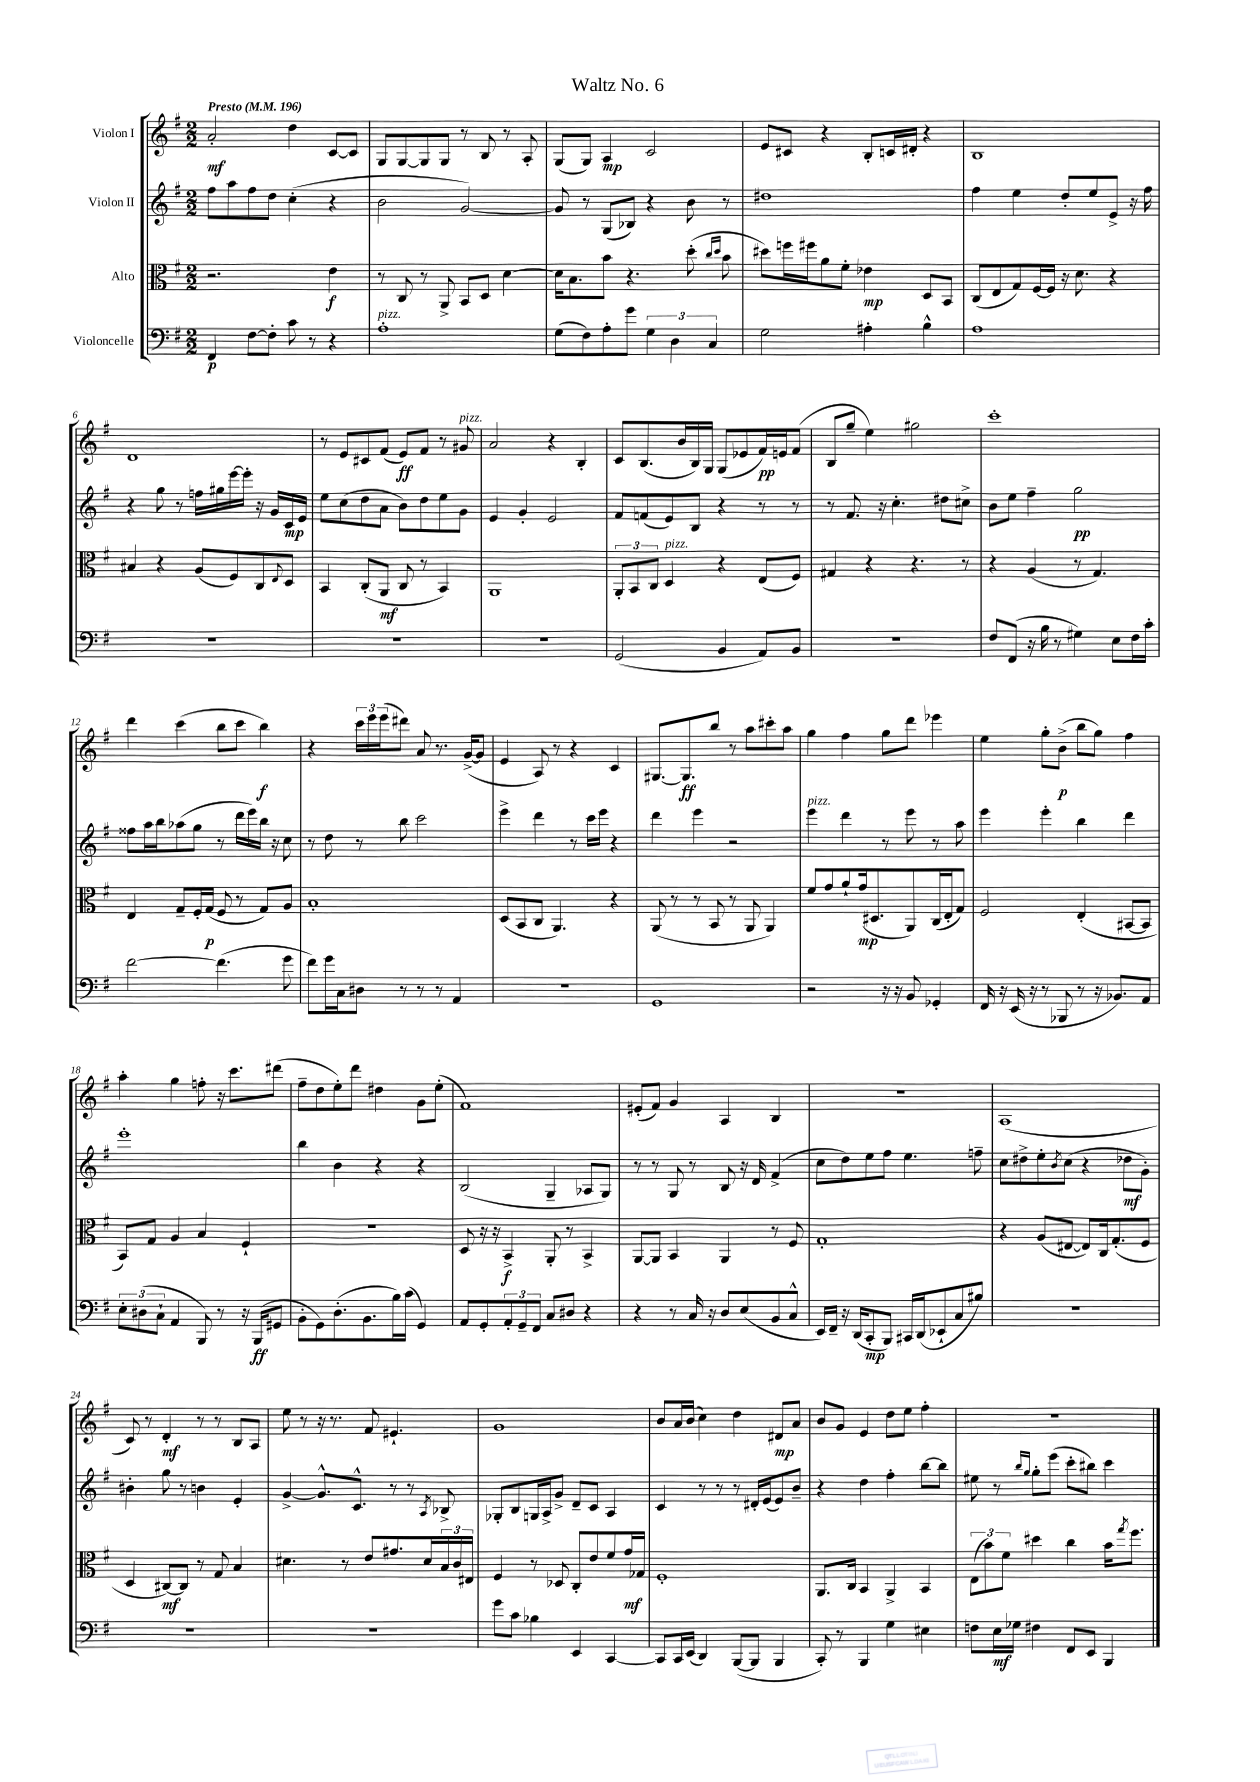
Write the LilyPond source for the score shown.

\header { title = "Waltz No. 6" }
<<
\new StaffGroup <<
\new Staff = "s0" \with { instrumentName = "Violon I" } {
    \clef treble \key g \major \numericTimeSignature \time 2/2 \tempo "Presto" 4 = 196
    a'2-.\mf d''4 c'8~ c'8 |
    g8 g8~ g8 g8 r8 b8 r8 a8-. |
    g8( g8) a4\mp c'2 |
    e'8 cis'8 r4 b8-. c'16 dis'16-. r4 |
    b1 |
    d'1 |
    r8 e'8 cis'8 fis'8( e'8\ff) fis'8 r8 gis'8^\markup { \italic "pizz." } |
    a'2 r4 b4-. |
    c'8 b8.( b'16 b16) g16 g8( ees'8 fis'16\pp) e'16 fis'8( |
    b8 g''8-- e''4) gis''2 |
    c'''1-. |
    d'''4 c'''4( b''8 c'''8 b''4\f) |
    r4 \tuplet 3/2 { c'''16 e'''16 e'''16( } dis'''8) a'8 r8. g'16~->( g'8 |
    e'4 a8) r8 r4 c'4 |
    gis8.~ gis8.\ff b''8 r8 a''8 cis'''8-. a''8 |
    g''4 fis''4 g''8 d'''8 ees'''4 |
    e''4 g''8-. b'8->\p( b''8 g''8) fis''4 |
    a''4-. g''4 f''8-. r16 c'''8. dis'''8( |
    fis''8-- d''8 e''8-.) d'''8 dis''4 g'8 e''8-.( |
    fis'1) |
    eis'8-.( fis'8) g'4 a4 b4 |
    R1 |
    a1( |
    c'8) r8 d'4-.\mf r8 r8 b8 a8 |
    e''8 r8 r16 r8. fis'8 eis'4.-! |
    g'1 |
    b'8 a'16 b'16( c''4) d''4 dis'8\mp a'8 |
    b'8 g'8 e'4 d''8 e''8 fis''4-. |
    r1 \bar "|." |
}
\new Staff = "s1" \with { instrumentName = "Violon II" } {
    \clef treble \key g \major \numericTimeSignature \time 2/2
    fis''8 a''8 fis''8 d''8 c''4-.( r4 |
    b'2 g'2~) |
    g'8 r8 g8( bes8) r4 b'8 r8 |
    dis''1 |
    fis''4 e''4 d''8-. e''8 e'8-> r16 fis''16 |
    r4 g''8 r8 f''16 gis''16 e'''16~ e'''16-. r16 g'16 c'16\mp e'16 |
    e''8 c''8( d''8 a'8 b'8) d''8 e''8 g'8 |
    e'4 g'4-. e'2 |
    fis'8 f'8( e'8) b8 r4 r8 r8 |
    r8 fis'8. r16 c''4.-. dis''8 cis''8-> |
    b'8 e''8 fis''4-- g''2\pp |
    fisis''8 a''16 b''16 aes''8( g''8 r8 d'''16 e'''16) b''16 r16 c''8 |
    r8 d''8 r8 b''8 c'''2 |
    e'''4-> d'''4 r8 c'''16 e'''16 r4 |
    d'''4 e'''4 r2 |
    e'''4^\markup { \italic "pizz." } d'''4 r8 e'''8 r8 a''8 |
    e'''4 e'''4-. b''4 d'''4 |
    e'''1-. |
    b''4 b'4 r4 r4 |
    b2( g4-- aes8 g8) |
    r8 r8 g8 r8 b8 r16 d'16 fis'4->( |
    c''8 d''8) e''8 fis''8 e''4. f''8-- |
    c''8 dis''8-> e''8-. \acciaccatura { b'8 } c''8( r4 des''8\mf g'8-.) |
    bis'4-. g''8 r8 b'4 e'4-. |
    g'4~-> g'8.-^ c'8.-^ r8 r8 \acciaccatura { a8 } bes8-> |
    ges8-. b8 g16 a16-> g'8-> d'8-- c'8 a4 |
    c'4 r8 r8 r8 dis'16-. e'16( e'8) b'8-- |
    r4 d''4 fis''4-. b''8~ b''8 |
    eis''8 r8 \grace { b''16 g''16 } g''8-. e'''8( c'''8-. bis''8) c'''4 \bar "|." |
}
\new Staff = "s2" \with { instrumentName = "Alto" } {
    \clef alto \key g \major \numericTimeSignature \time 2/2
    r2. e'4\f |
    r8 c8 r8 a,8-> b,8 d8 d'4~ |
    d'16 b8. b'8 r4. d''8-.( \grace { c''16 d''16 } b'8 |
    dis''8) f''16 fis''16 a'8 fis'8-. ees'4\mp d8 b,8 |
    c8( e8 g8) fis16~ fis16 r16 d'8. r4 |
    bis4 r4 a8( fis8) c8 \appoggiatura { e8 } d8 |
    b,4 c8-.( a,8\mf c8 r8 b,4) |
    a,1 |
    \tuplet 3/2 { a,8-. b,8 c8 } d4^\markup { \italic "pizz." } r4 e8( fis8) |
    gis4 r4 r4. r8 |
    r4 a4( r8 g4.) |
    e4 g8-- fis16-. g16\p( fis8 r8 g8) a8 |
    b1-. |
    d8( b,8 c8 a,4.) r4 |
    a,8( r8 r8 b,8 r8 a,8 a,4) |
    fis'8 g'8 a'8-! g'16\mp( dis8. a,8) c16( e16-. g8) |
    fis2 e4-.( bis,8~ bis,8 |
    b,8) g8 a4 b4 fis4-! |
    R1 |
    d8 r16 r16 b,4->\f a,8-. r8 b,4-> |
    a,8~ a,8 b,4 a,4 r8 fis8 |
    g1-. |
    r4 a8( eis8~ eis8) c16 g8.-.( fis8 |
    d4 cis8~\mf) cis8 r8 g8 b4 |
    dis'4. r8 e'8 gis'8. dis'16 \tuplet 3/2 { b16 c'16 eis16 } |
    fis4 r8 des8 c8-. e'8 fis'8 g'16\mf ges16 |
    fis1-. |
    a,8. c16 b,4 a,4-> b,4 |
    \tuplet 3/2 { e8( b'8) fis'8 } dis''4 c''4 b'16 \acciaccatura { g''8 } fis''8. \bar "|." |
}
\new Staff = "s3" \with { instrumentName = "Violoncelle" } {
    \clef bass \key g \major \numericTimeSignature \time 2/2
    fis,4\p fis8~ fis8-. c'8 r8 r4 |
    a1-.^\markup { \italic "pizz." } |
    g8( fis8) a8-. g'8 \tuplet 3/2 { g4 d4 c4 } |
    g2 ais4-. b4-^ |
    a1 |
    R1 |
    R1 |
    R1 |
    g,2( b,4 a,8) b,8 |
    R1 |
    fis8 fis,8( r16 b16 r8 gis4) e8 fis16 c'16-. |
    fis'2~ fis'4.( g'8 |
    fis'8) g'16 c16 dis8 r8 r8 r8 a,4 |
    r1 |
    g,1 |
    r2 r16 r16 b,8 ges,4-. |
    fis,16 r16 e,16( r16 r8 bes,,8 r8 r16 bes,8.) a,8 |
    \tuplet 3/2 { e8-. dis8( c8-! } a,4 b,,8) r8 r16 b,,16\ff( gis,8 |
    b,8-. g,8) d8.-.( b,8. b16) c'16( g,4) |
    a,8 g,8-. \tuplet 3/2 { a,8-. g,8-- fis,8 } c8 dis8 r4 |
    r4 r8 c16 r16 d8 e8( b,8 c8-^ |
    e,16) fis,16-- r16 d,16( c,8-.\mp b,,8) cis,16 d,16( ees,8-! c8 bis8) |
    R1 |
    R1 |
    R1 |
    g'8 c'8 bes4 e,4 c,4~ |
    c,8 c,16 e,16( d,4) b,,8~( b,,8 b,,4 |
    c,8-.) r8 b,,4 g4 eis4 |
    f8 e16\mf ges16 fis4 fis,8 e,8 b,,4 \bar "|." |
}
>>
>>
